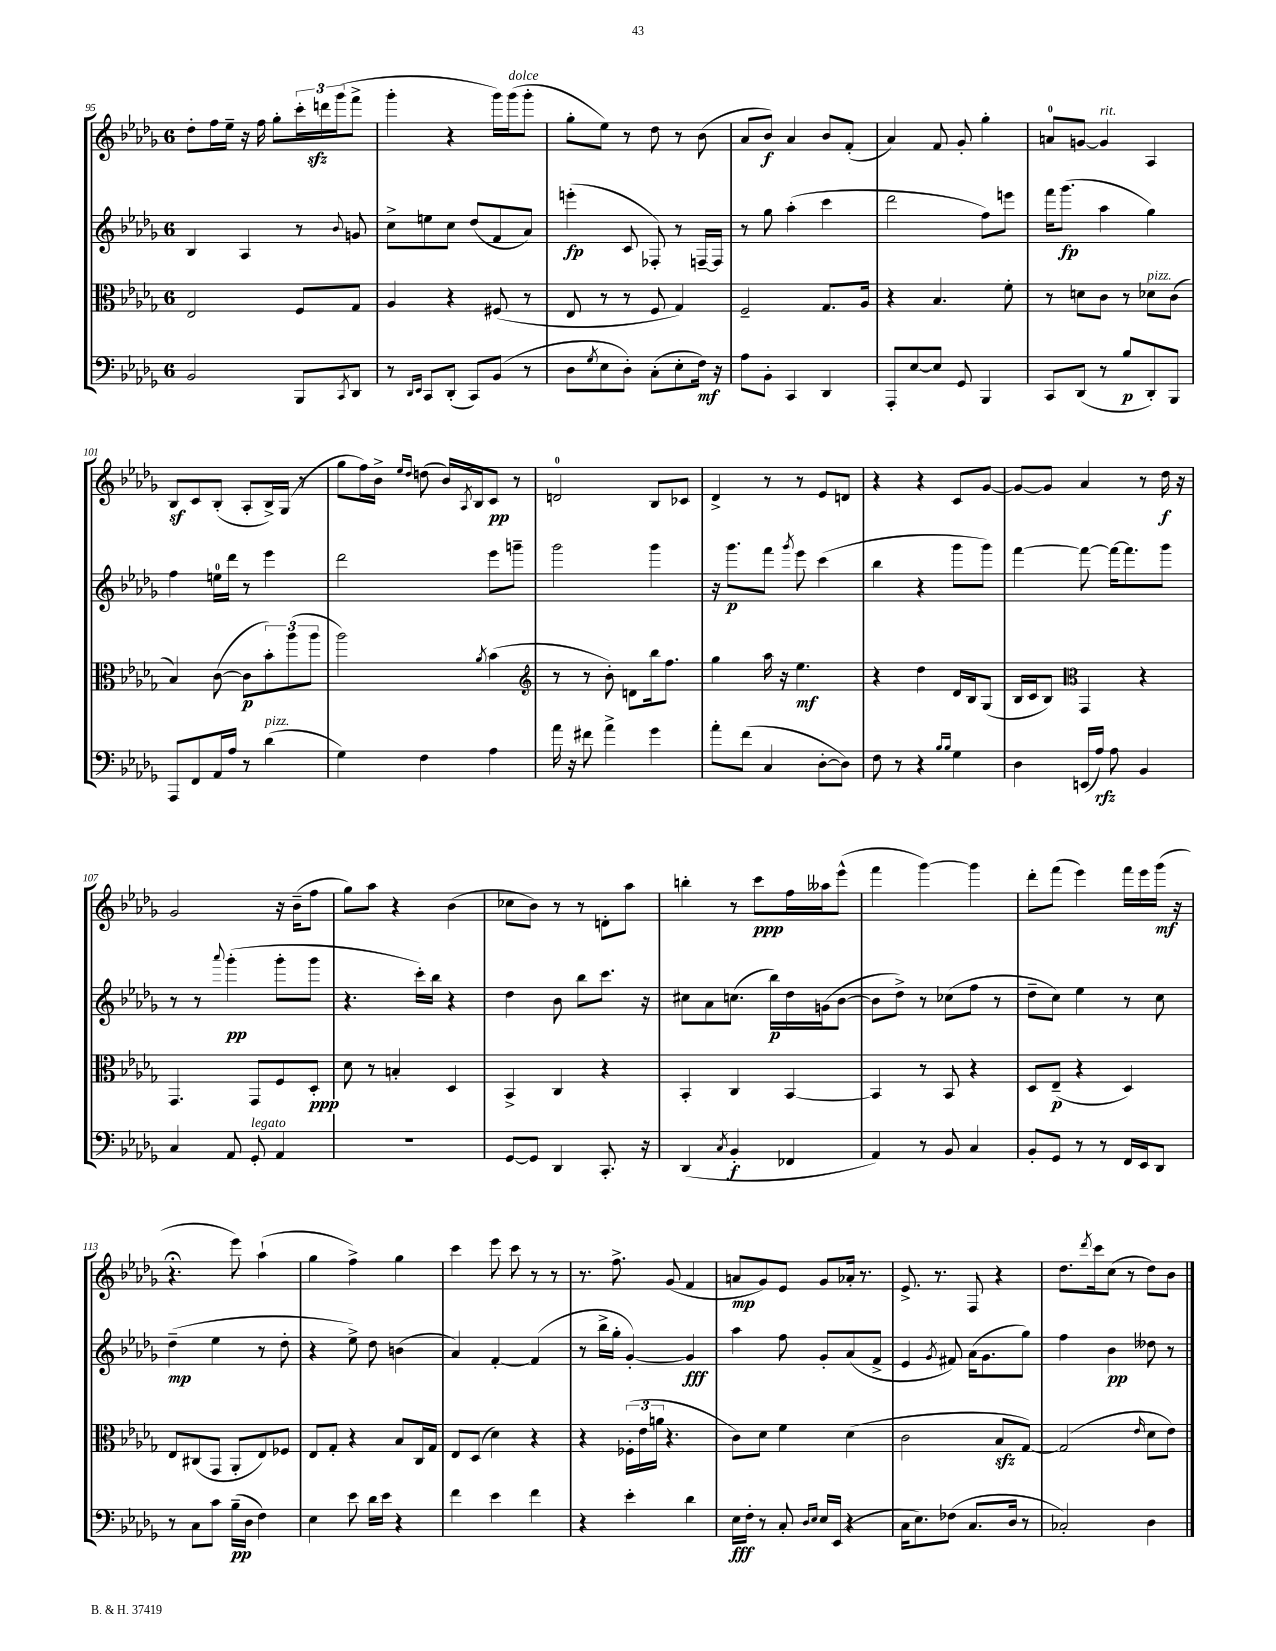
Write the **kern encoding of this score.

**kern	**kern	**kern	**kern
*staff4	*staff3	*staff2	*staff1
*clefF4	*clefC3	*clefG2	*clefG2
*k[b-e-a-d-g-]	*k[b-e-a-d-g-]	*k[b-e-a-d-g-]	*k[b-e-a-d-g-]
*M6/8	*M6/8	*M6/8	*M6/8
2BB-	2E-	4B-	8dd-'
.	.	.	16ff
.	.	.	16ee-~
.	.	4A-	16r
.	.	.	16ff
.	.	.	8gg-'
8BBB-	8F	8r	24ccc'
.	.	.	24ddd
.	.	.	(24ggg-
8qCC	.	8qqb-	.
8DD-	8G-	8g	8fff^
=	=	=	=
8r	4A-	8cc^	4ggg-'
16qqDD-	.	.	.
16qqEE-	.	.	.
8CC	.	8ee	.
(8DD-'	4r	8cc	4r
8CC)	.	(8dd-	.
(8BB-	(8F#	8f	16ggg-)
.	.	.	(16ggg-
8r	8r	8a-)	8ggg-'
=	=	=	=
8D-	8E-	(4eee'	8gg-'
8qG-	.	.	.
8E-	8r	.	8ee-)
8D-')	8r	8c	8r
(8C'	8F	8F-')	8dd-
8E-'	4G-)	8r	8r
16F)	.	[16F~	(8b-
16r	.	16F]	.
=	=	=	=
8A-	2F~	8r	8a-
8BB-'	.	8gg-	8b-)
4CC	.	(4aa-'	4a-
4DD-	8.G-	4ccc	8b-
.	.	.	(8f'
.	16A-	.	.
=	=	=	=
8AAA-'	4r	2ddd-	4a-)
[8E-	.	.	.
8E-]	4.B-	.	8f
8GG-	.	.	8g-'
4BBB-	.	8ff)	4gg-'
.	8f'	8eee	.
=	=	=	=
8CC	8r	16fff	8a
.	.	(8.ggg-	.
(8DD-	8d	.	[8g
8r	8c	4aa-	4g]
8B-	8r	.	.
8DD-')	8d-	4gg-)	4A-
8BBB-	(8c	.	.
=	=	=	=
8AAA-	4B-)	4ff	8B-
8FF	.	.	8c
16AA-	([8c	16ee	(8B-'
16A-	.	16ddd-	.
8r	8c]	8r	8A-'
(4d-	12b-')	4eee-	16B-^)
.	.	.	(16G-
.	(12aa-	.	.
.	.	.	8r
.	12aa-	.	.
=	=	=	=
4G-)	2aa-)	2ddd-	8gg-
.	.	.	16ff)
.	.	.	16b-^
.	.	.	16qqee-
.	.	.	16qqdd-
4F	.	.	(8dd
.	.	.	16b-)
.	.	.	8qA-
.	.	.	16B-
.	8qa-	.	.
4A-	(4b-	8eee-	8c
.	.	8ggg~	8r
=	=	=	=
*	*clefG2	*	*
16a-	8r	2ggg-	2d
16r	.	.	.
8f#	8r	.	.
4a-^	8b-')	.	.
.	8d	.	.
4g-	16bb-	4ggg-	8B-
.	8.ff	.	.
.	.	.	8c-
=	=	=	=
8a-'	4gg-	16r	4d-^
.	.	8.ggg-	.
(8f	.	.	.
4C	16aa-	8fff	8r
.	16r	.	.
.	.	8qggg-	.
.	4.ee-	8eee-	8r
[8D-'	.	(4ccc	8e-
8D-])	.	.	8d
=	=	=	=
8F	4r	4bb-	4r
8r	.	.	.
4r	4dd-	4r	4r
16qqB-	.	.	.
16qqB-	.	.	.
4G-	16d-	8ggg-	8c
.	16B-	.	.
.	(8G-	8ggg-)	[8g-
=	=	=	=
4D-	16B-	[4fff	8g-_
.	16c	.	.
.	8B-)	.	8g-]
*	*clefC3	*	*
(16EE	4GG-	8fff_	4a-
16A-)	.	.	.
8A-	.	16fff_	.
.	.	8.fff]	.
4BB-	4r	.	8r
.	.	8ggg-	16dd-
.	.	.	16r
=	=	=	=
4C	4.GG-	8r	2g-
.	.	8r	.
.	.	8qqaaa-	.
8AA-	.	(4ggg-'	.
8GG-'	8GG-	.	.
4AA-	8F	8ggg-'	16r
.	.	.	(16b-~
.	8D-'	8ggg-	8ff
=	=	=	=
2.r	8d-	4.r	8gg-)
.	8r	.	8aa-
.	4B'	.	4r
.	.	16ccc')	.
.	.	16bb-	.
.	4D-	4r	(4b-
=	=	=	=
[8GG-	4BB-^	4dd-	8cc-
8GG-]	.	.	8b-)
4DD-	4C	8b-	8r
.	.	8bb-	8r
8.CC'	4r	8.ccc	8d'
.	.	.	8aa-
16r	.	16r	.
=	=	=	=
(4DD-	4BB-'	8cc#	4bb'
.	.	8a-	.
8qC	.	.	.
4BB-'	4C	(8.cc	8r
.	.	.	8ccc
.	.	16bb-)	.
4FF-	[4BB-	16dd-	16ff
.	.	(16g	16aa--
.	.	[8b-	(8eee-^^
=	=	=	=
4AA-)	4BB-]	8b-]	4fff
.	.	8dd-^)	.
8r	8r	8r	[4ggg-)
8BB-	8BB-	(8cc-	.
4C	4r	8ff	4ggg-]
.	.	8r	.
=	=	=	=
8BB-'	8D-	8dd-~	8ddd-'
8GG-	(8E-~	8cc)	(8fff
8r	4r	4ee-	4eee-)
8r	.	.	.
16FF	4D-)	8r	16fff
16EE-	.	.	16eee-
8DD-	.	8cc	(16ggg-
.	.	.	16r
=	=	=	=
8r	8E-	(4dd-~	4.r;
8C	(8C#	.	.
8c	8GG-	4ee-	.
(16B-~	8AA-'	.	8eee-)
16D-	.	.	.
4F)	8E-)	8r	(4aa-`
.	8F-	8dd-'	.
=	=	=	=
4E-	8E-	4r	4gg-
.	8G-'	.	.
8e-	4r	8ee-^)	4ff^)
16d-	.	8dd-	.
16e-	.	.	.
4r	8B-	(4b	4gg-
.	16C	.	.
.	16G-	.	.
=	=	=	=
4f	8E-	4a-)	4ccc
.	(8D-	.	.
4e-	4d-)	[4f'	8eee-
.	.	.	8ccc
4f	4r	(4f]	8r
.	.	.	8r
=	=	=	=
4r	4r	8r	8.r
.	.	16bb-^	.
.	.	16gg-'	8.ff^
4e-'	(24F-'	[4g-')	.
.	24e-	.	.
.	24a	.	.
.	4.r	.	(8g-
4d-	.	4g-]	4f
=	=	=	=
16E-	8c)	4aa-	8a
16F'	.	.	.
8r	8d-	.	8g-)
8C'	4f	8ff	8e-
16qqD-	.	.	.
16qqE-	.	.	.
16E-	.	8g-'	8g-
(16EE-	.	.	.
4r	(4d-	(8a-	16a-'
.	.	.	8.r
.	.	8f^	.
=	=	=	=
16C	2c	4e-	8.e-^
8.E-)	.	.	.
.	.	.	8.r
.	.	8qg-	.
(8F-	.	8f#)	.
8.C	.	(16a-	8F
.	.	8.g-	.
.	8B-	.	4r
16D-	.	.	.
8r	[8G-)	8gg-)	.
=	=	=	=
2C-')	(2G-]	4ff	8.dd-
.	.	.	8qddd-
.	.	.	16ccc
.	.	4b-	(8cc
.	.	.	8r
.	16qqe-	.	.
4D-	8d-	8dd--	8dd-)
.	8e-)	8r	8b-
==	==	==	==
*-	*-	*-	*-
